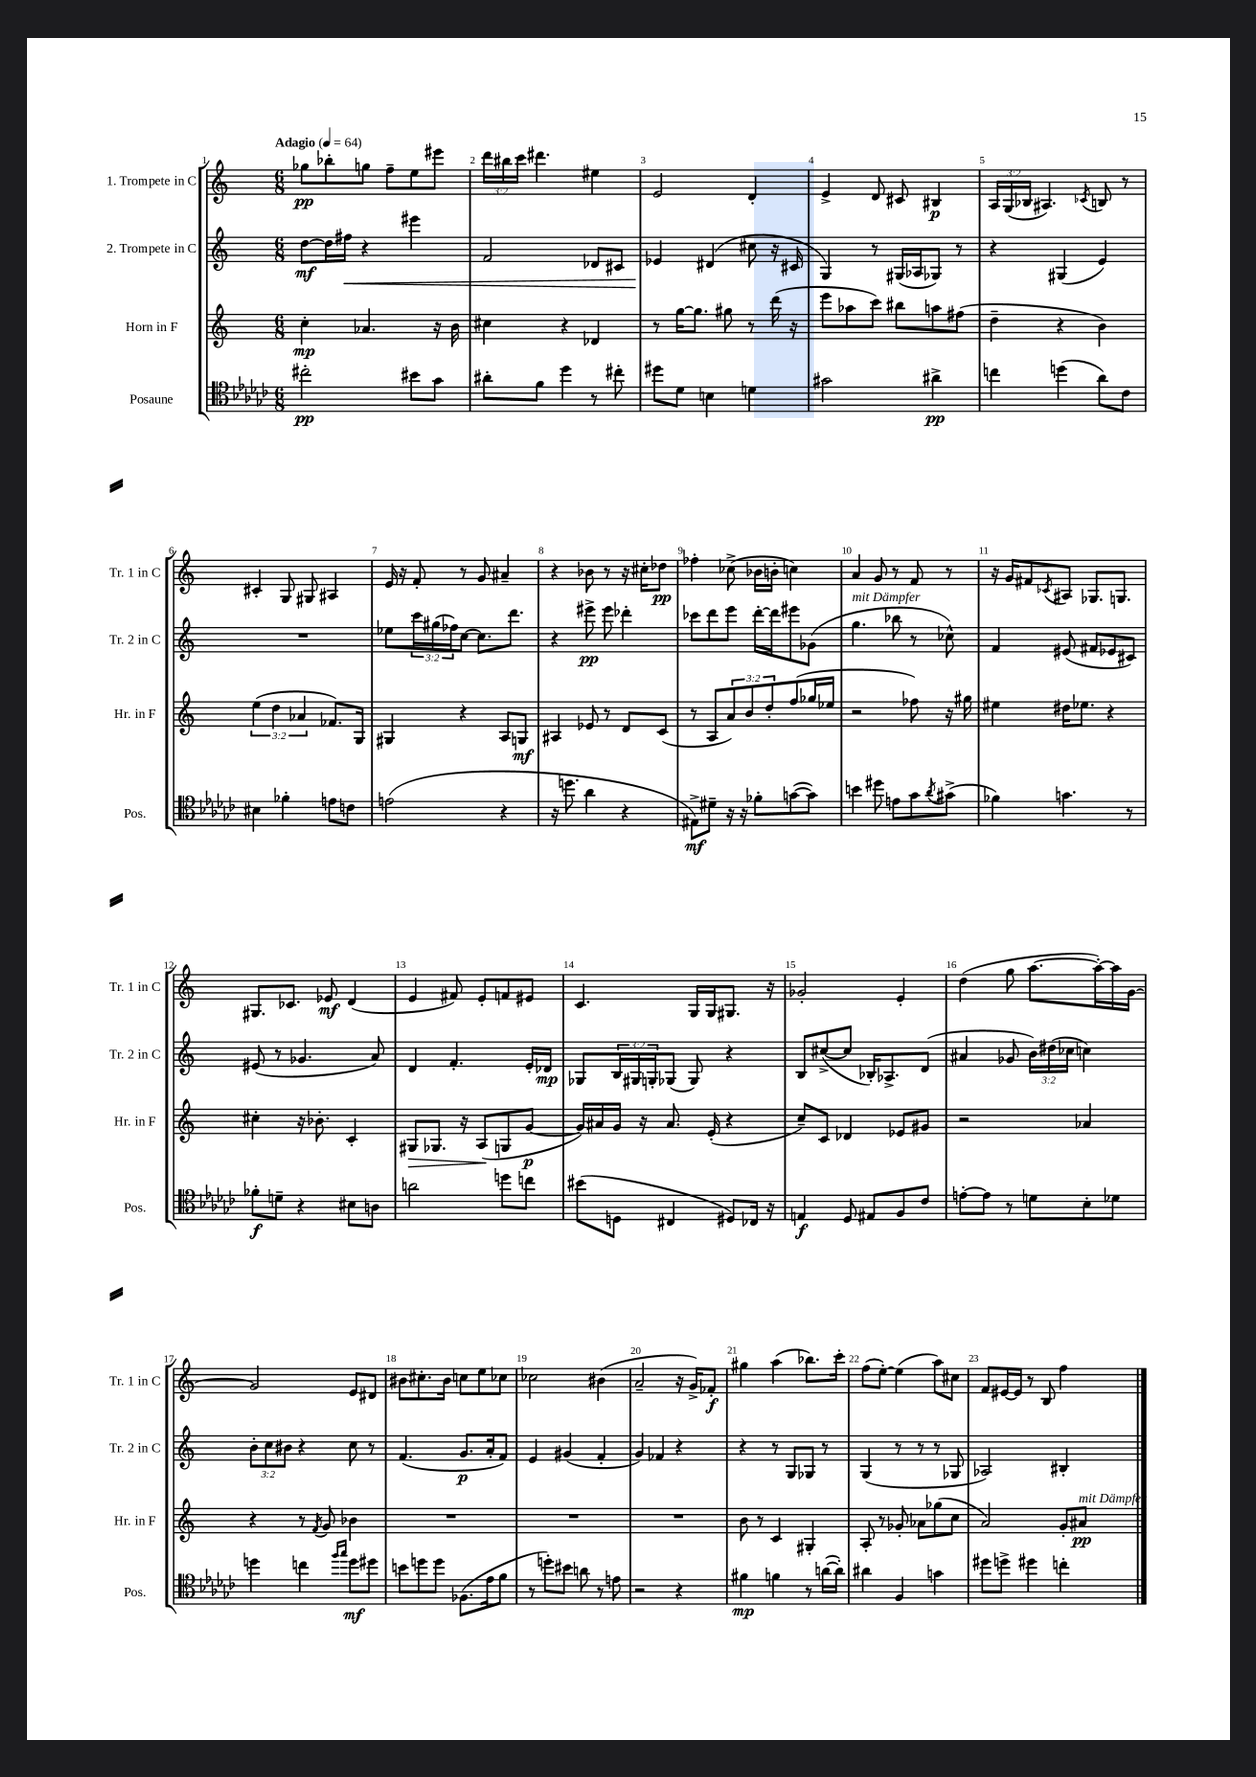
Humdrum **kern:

**kern	**dynam	**kern	**dynam	**kern	**dynam	**kern	**dynam
*part4	*part4	*part3	*part3	*part2	*part2	*part1	*part1
*staff4	*staff4	*staff3	*staff3	*staff2	*staff2	*staff1	*staff1
*I"Posaune	*	*I"Horn in F	*	*I"2. Trompete in C	*	*I"1. Trompete in C	*
*I'Pos.	*	*I'Hr. in F	*	*I'Tr. 2 in C	*	*I'Tr. 1 in C	*
*clefC4	*	*clefG2	*	*clefG2	*	*clefG2	*
*k[b-e-a-d-g-c-]	*	*k[]	*	*k[]	*	*k[]	*
*M6/8	*	*M6/8	*	*M6/8	*	*M6/8	*
*MM64	*	*MM64	*	*MM64	*	*MM64	*
=1	=1	=1	=1	=1	=1	=1	=1
!	!	!	!	!	!	!LO:TX:a:B:t=Adagio	!
2cc#X'\	pp	4cc'\	mp	[8dd\L	mf	8gg-X\L	pp
.	.	.	.	16dd\L]	.	8bb-X'\	.
!	!	!	!	!	!LO:HP:b	!	!
.	.	.	.	16ff#X\JJ	<	.	.
.	.	4.a-X/	.	4r	.	8ggn\J	.
.	.	.	.	.	.	8ff~\L	.
8b#X\L	.	.	.	4eee#X\	.	8ee\	.
8g-\J	.	16r	.	.	.	8eee#X\J	.
.	.	16b\	.	.	.	.	.
=2	=2	=2	=2	=2	=2	=2	=2
8a#X'\L	.	4cc#X\	.	2f/	.	24ddd\LL	.
.	.	.	.	.	.	24bb#X\	.
.	.	.	.	.	.	24ccc\JJ	.
8f\J	.	.	.	.	.	4.ddd#X\	.
4dd-\	.	4r	.	.	.	.	.
8r	.	4d-X/	.	8d-X/L	.	4ee#X\	.
8cc#X'\	.	.	.	8c#X/J	.	.	.
=3	=3	=3	=3	=3	=3	=3	=3
8dd#X\L	.	8r	.	4e-X/	.	2e/	.
8d-\J	.	[16gg\KL	.	.	.	.	.
.	.	8.gg\J]	.	.	.	.	.
4Bn\	.	.	.	(4d#X/	[	.	.
.	.	8gg#X\	.	.	.	.	.
4dn\	.	8r	.	8cc#X\	.	4d'/	.
.	.	(16ddd\	.	16r	.	.	.
.	.	16r	.	16c#X/	.	.	.
=4	=4	=4	=4	=4	=4	=4	=4
2g#X\	.	8eee\L	.	4G/)	.	4e^/	.
.	.	8aa-X\	.	.	.	.	.
.	.	8ccc\J)	.	8r	.	8d/	.
.	.	8bb#X\L	.	(16G#X/LL	.	8c#X/	.
.	.	.	.	16A-X/J	.	.	.
4a#X^\	pp	8aan\	.	8G-X/J)	.	4B#X/	p
.	.	(8ff#X\J	.	8r	.	.	.
=5	=5	=5	=5	=5	=5	=5	=5
4ccn\	.	4dd~\	.	4r	.	24A/LL	.
.	.	.	.	.	.	(24G/	.
.	.	.	.	.	.	24B-X/JJ	.
.	.	.	.	.	.	4.A#X/)	.
(4ddn\	.	4r	.	(4G#X/	.	.	.
.	.	.	.	.	.	8qc-X/	.
8a-\L)	.	4b\)	.	4e/)	.	8Bn/	.
8c-\J	.	.	.	.	.	8r	.
!!LO:LB:g=z
=6	=6	=6	=6	=6	=6	=6	=6
4B#X\	.	(6ee\	.	2.r	.	4c#X'/	.
.	.	6dd\	.	.	.	.	.
4f-X'\	.	.	.	.	.	8G/	.
.	.	6a-X/	.	.	.	.	.
.	.	.	.	.	.	8G#X/	.
8en\L	.	8.f-X/L)	.	.	.	4A#X/	.
8cn\J	.	.	.	.	.	.	.
.	.	16G/Jk	.	.	.	.	.
=7	=7	=7	=7	=7	=7	=7	=7
(2en\	.	4G#X/	.	8ee-X\L	.	16e/	.
.	.	.	.	.	.	16r	.
.	.	.	.	24ccc\L	.	8f'/	.
.	.	.	.	(24gg#X\	.	.	.
.	.	.	.	24ff-X\J)	.	.	.
.	.	4r	.	[8cc\J	.	8r	.
.	.	.	.	8.cc\L]	.	8g/	.
4r	.	8A/L	.	.	.	4a#X~/	.
.	.	.	.	8.ddd\J	.	.	.
.	.	8Gn/J	mf	.	.	.	.
=8	=8	=8	=8	=8	=8	=8	=8
16r	.	4A#X/	.	4r	.	4r	.
8.ddn\	.	.	.	.	.	.	.
4a-\	.	8e-X/	.	8eee#X^\	pp	8b-X\	.
.	.	8r	.	8eee#\	.	8r	.
4r	.	8d/L	.	4ddd-X'\	.	16r	.
.	.	.	.	.	.	16cc#X'\KL	.
.	.	(8c/J	.	.	.	8dd-X\J	pp
=9	=9	=9	=9	=9	=9	=9	=9
8E#X^\L)	mf	8r	.	8ccc-X\L	.	4ff-X'\	.
8d#X~\J	.	8A/L	.	8ddd\	.	.	.
16r	.	12a/)	.	8eee\J	.	(8cc-X^\	.
16r	.	.	.	.	.	.	.
.	.	12b/	.	.	.	.	.
8f-X'\L	.	.	.	[16ddd'\LL	.	16b-X\LL	.
.	.	12dd'/	.	.	.	.	.
.	.	.	.	16ddd\J]	.	16bn'\JJ	.
([8gn\	.	(8ff/	.	8eee#X\	.	4ccn\)	.
8g\J])	.	16gg-X/L	.	(8g-X\J	.	.	.
.	.	16ee-X/JJ	.	.	.	.	.
=10	=10	=10	=10	=10	=10	=10	=10
!	!	!	!	!LO:TX:a:i:t=mit Dämpfer	!	!	!
4bn\	.	2r	.	4.gg\	.	4a/	.
8dd#X\	.	.	.	.	.	8g/	.
8en\L	.	.	.	8bb-X\	.	8r	.
8g-\	.	8ff-X\)	.	8r	.	8f/	.
8qa-/	.	.	.	.	.	.	.
(8g#X^\J	.	16r	.	8cc-X^^\)	.	8r	.
.	.	16gg#X\	.	.	.	.	.
=11	=11	=11	=11	=11	=11	=11	=11
4f-X\)	.	4ee#X\	.	4f/	.	16r	.
.	.	.	.	.	.	16g/KL	.
.	.	.	.	.	.	8f#X/	.
.	.	.	.	.	.	8qc-X/	.
4.gn\	.	16dd#X\KL	.	(8e#X/	.	8A#X/J	.
.	.	8.ee-X\J	.	.	.	.	.
.	.	.	.	8f#X/L	.	8.G-X/L	.
.	.	4r	.	8e-X/	.	.	.
.	.	.	.	.	.	8.Gn/J	.
8r	.	.	.	8c#X/J)	.	.	.
!!LO:LB:g=z
=12	=12	=12	=12	=12	=12	=12	=12
8f-X'\L	f	4cc#X'\	.	(8e#X/	.	8.G#X/L	.
8dn~\J	.	.	.	8r	.	.	.
.	.	.	.	.	.	8.c-X/J	.
4r	.	16r	.	4.g-X/	.	.	.
.	.	8.b-X'\	.	.	.	.	.
.	.	.	.	.	.	8e-X/	mf
8B#X\L	.	4c'/	.	.	.	(4d/	.
8An\J	.	.	.	8a/)	.	.	.
=13	=13	=13	=13	=13	=13	=13	=13
!	!	!	!LO:HP:b	!	!	!	!
2an\	.	8G#X/L	>	4d/	.	4e/	.
.	.	8.G-X/J	.	.	.	.	.
.	.	.	.	4.f'/	.	8f#X/)	.
.	.	16r	.	.	.	.	.
.	.	(8A/L	.	.	.	8e'/L	.
8ddn\L	.	8Gn/	]	.	.	8fn/	.
8ccn\J	.	[8g/J	p	16e'/LL	.	8e#X/J	.
.	.	.	.	16d-X/JJ	mp	.	.
=14	=14	=14	=14	=14	=14	=14	=14
(8b#X\L	.	16g/LL])	.	8G-X/L	.	4.c/	.
.	.	16a#X/	.	.	.	.	.
8Dn\J	.	16g/JJ	.	24B/L	.	.	.
.	.	.	.	24G#X/	.	.	.
.	.	16r	.	.	.	.	.
.	.	.	.	24Gn'/J	.	.	.
4C#X/	.	8.a#/	.	(8G-X/J	.	.	.
.	.	.	.	8G-/)	.	16G/LL	.
.	.	(16e'/	.	.	.	16G/J	.
8D#X/L)	.	4r	.	4r	.	8.G#X/J	.
16C-X/Jk	.	.	.	.	.	.	.
16r	.	.	.	.	.	16r	.
=15	=15	=15	=15	=15	=15	=15	=15
4En/	f	8cc~/L)	.	8B/L	.	2g-X'/	.
.	.	8c/J	.	([8cc#X^/	.	.	.
8D-/	.	4d-X/	.	8cc#/J]	.	.	.
8E#X/L	.	.	.	16B-X'/KL)	.	.	.
.	.	.	.	8.A-X^/	.	.	.
8F/	.	8e-X/L	.	.	.	4e'/	.
8c-/J	.	8g#X/J	.	(8d/J	.	.	.
=16	=16	=16	=16	=16	=16	=16	=16
[8en'\L	.	2r	.	4a#X/	.	(4dd\	.
8e\J]	.	.	.	.	.	.	.
8r	.	.	.	8g-X/	.	8gg\	.
8dn\L	.	.	.	24b\LL)	.	[8.aa\L	.
.	.	.	.	(24dd#X\	.	.	.
.	.	.	.	24cc-X\JJ	.	.	.
8B-'\	.	4a-X/	.	4ccn\)	.	.	.
.	.	.	.	.	.	16aa'\L_)	.
8d-X\J	.	.	.	.	.	16aa\]	.
.	.	.	.	.	.	[16g\JJ	.
!!LO:LB:g=z
=17	=17	=17	=17	=17	=17	=17	=17
4ddn\	.	4r	.	12b'\L	.	2g/]	.
.	.	.	.	12cc\	.	.	.
.	.	.	.	12b#X\J	.	.	.
4ccn\	.	8r	.	4r	.	.	.
.	.	8qf/	.	.	.	.	.
.	.	8g/	.	.	.	.	.
16qqff/LL	.	.	.	.	.	.	.
16qqgg-/JJ	.	.	.	.	.	.	.
8dd\L	mf	4b-X\	.	8cc\	.	8e/L	.
8dd#X\J	.	.	.	8r	.	8d#X/J	.
=18	=18	=18	=18	=18	=18	=18	=18
8bn\L	.	2.r	.	(4.f/	.	8b#X\L	.
8ddn\	.	.	.	.	.	8.cc#X'\	.
8dd\J	.	.	.	.	.	.	.
.	.	.	.	.	.	16b#\Jk	.
(8.F-X\L	.	.	.	8.g/L	p	8ccn\L	.
.	.	.	.	.	.	8ee\	.
16e-\k	.	.	.	16a'/k	.	.	.
8f\J	.	.	.	8f/J)	.	8cc-X\J	.
=19	=19	=19	=19	=19	=19	=19	=19
8r	.	2.r	.	4e/	.	2cc-X\	.
8ddn'\L)	.	.	.	.	.	.	.
8b#X\J	.	.	.	(4g#X/	.	.	.
8an\	.	.	.	.	.	.	.
8r	.	.	.	4f'/	.	(4b#X\	.
8en\	.	.	.	.	.	.	.
=20	=20	=20	=20	=20	=20	=20	=20
2r	.	2.r	.	4g/)	.	2a~/	.
.	.	.	.	4f-X/	.	.	.
4r	.	.	.	4r	.	16r	.
.	.	.	.	.	.	16g^/KL)	.
.	.	.	.	.	.	8f-X'/J	f
=21	=21	=21	=21	=21	=21	=21	=21
4f#X\	mp	8b\	.	4r	.	4gg#X\	.
.	.	8r	.	.	.	.	.
4fn\	.	4c/	.	8r	.	(4aa\	.
.	.	.	.	8G/L	.	.	.
8r	.	4G#X'/	.	8G-X/J	.	8.bb-X\L)	.
([16an\LL	.	.	.	8r	.	.	.
16a'\JJ])	.	.	.	.	.	16ccc'\Jk	.
=22	=22	=22	=22	=22	=22	=22	=22
4a#X\	.	8A'/	.	(4G/	.	(8ff\L	.
.	.	8r	.	.	.	[8ee'\J)	.
4F/	.	8g-X'/	.	8r	.	(4ee\]	.
.	.	8a-X\L	.	8r	.	.	.
4gn\	.	(8gg-X\	.	8r	.	8aa\L)	.
.	.	8cc\J	.	8G-X/	.	8cc#X\J	.
=23	=23	=23	=23	=23	=23	=23	=23
8dd#X\L	.	2a/)	.	2A-X/)	.	8f/L	.
8ddn^\J	.	.	.	.	.	[16e#X/L	.
.	.	.	.	.	.	16e#/JJ]	.
4dd#X\	.	.	.	.	.	8r	.
.	.	.	.	.	.	8B/	.
4ccn'\	.	8g'/L	.	4B#X'/	.	4ff\	.
!	!	!LO:TX:a:i:t=mit Dämpfer	!	!	!	!	!
.	.	8a#X/J	pp	.	.	.	.
==	==	==	==	==	==	==	==
*-	*-	*-	*-	*-	*-	*-	*-
